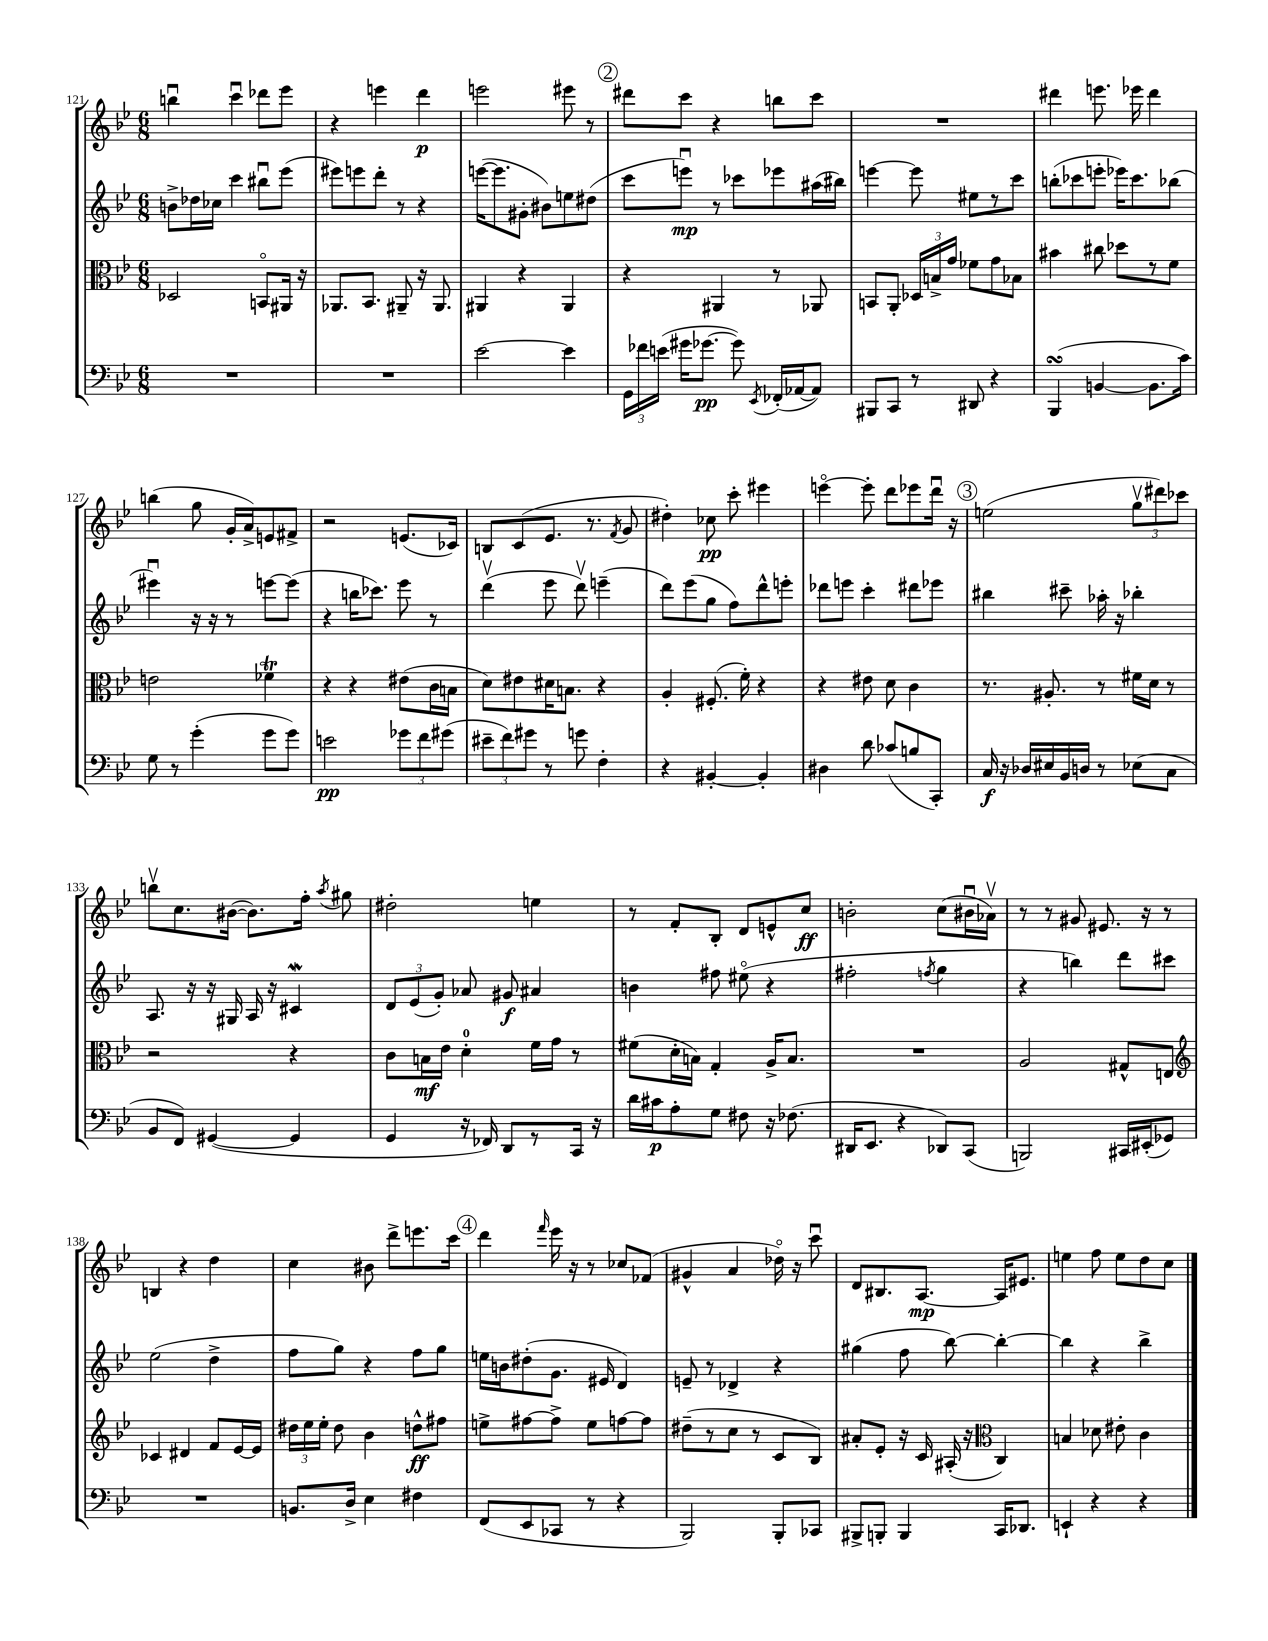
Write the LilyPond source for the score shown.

<<
\new StaffGroup <<
\new Staff = "s0" {
    \clef treble \key bes \major \numericTimeSignature \time 6/8
    \autoBeamOff b''4\downbow c'''4\downbow des'''8[ ees'''8] |
    r4 e'''4 d'''4\p |
    e'''2 eis'''8 r8 |
    \mark \markup { \circle "2" } dis'''8[ c'''8] r4 b''8[ c'''8] |
    R2. |
    dis'''4 e'''8. ees'''16 dis'''4 |
    b''4( g''8 g'16[-. a'16->) e'8 fis'8]-> |
    r2 e'8.[( ces'16]) |
    b8[ c'8( ees'8.] r8. \acciaccatura { f'8 } g'8 |
    dis''4-.) ces''8\pp c'''8-. eis'''4 |
    e'''4~\flageolet e'''8-. d'''8[ ees'''8 d'''16]\downbow r16 |
    \mark \markup { \circle "3" } e''2( \tuplet 3/2 { g''8[\upbow dis'''8) ces'''8] } |
    b''8[\upbow c''8. bis'16]~( bis'8.[) f''16]-. \acciaccatura { a''8 } gis''8 |
    dis''2-. e''4 |
    r8 f'8[-. bes8]-. d'8[ e'8-^ c''8]\ff |
    b'2-. c''8[( bis'16\downbow aes'16]\upbow) |
    r8 r8 gis'8 eis'8. r16 r8 |
    b4 r4 d''4 |
    c''4 bis'8 d'''8[-> e'''8. c'''16] |
    \mark \markup { \circle "4" } d'''4 \grace { f'''16 } ees'''16 r16 r8 ces''8[ fes'8]( |
    gis'4-^ a'4 des''16\flageolet) r16 c'''8\downbow |
    d'8[ bis8. a8.]~\mp a16[ eis'8.] |
    e''4 f''8 e''8[ d''8 c''8] \bar "|." |
}
\new Staff = "s1" {
    \clef treble \key bes \major \numericTimeSignature \time 6/8
    \autoBeamOff b'8[-> des''16 ces''16] c'''4 bis''8[\downbow ees'''8]( |
    eis'''8[) e'''8 d'''8]-. r8 r4 |
    e'''16[~( e'''8. gis'8]-. bis'8[) e''8 dis''8]( |
    \mark \markup { \circle "2" } c'''8[ e'''8]\downbow\mp) r8 ces'''8[ ees'''8 ais''16( bis''16]) |
    e'''4~ e'''8 eis''8[ r8 c'''8] |
    b''8[-.( ces'''8 e'''8]-. ees'''16[) ces'''8. bes''8]( |
    eis'''4\downbow) r16 r16 r8 e'''8[~ e'''8]( |
    r4 b''16[ ces'''8.]) ees'''8 r8 |
    d'''4\upbow( ees'''8 d'''8\upbow) e'''4--( |
    d'''8[) ees'''8( g''8] f''8[) d'''8-^ e'''8]-. |
    des'''8[ e'''8] c'''4-. dis'''8[ ees'''8] |
    \mark \markup { \circle "3" } bis''4 cis'''8-- aes''16-. r16 bes''4-. |
    a8. r16 r16 gis16 a16 r16 cis'4\mordent |
    \tuplet 3/2 { d'8[ ees'8( g'8]-.) } aes'8 gis'8\f ais'4 |
    b'4 fis''8 eis''8\flageolet( r4 |
    fis''2-. \acciaccatura { f''8 } g''4 |
    r4 b''4) d'''8[ cis'''8] |
    ees''2( d''4-> |
    f''8[ g''8]) r4 f''8[ g''8] |
    \mark \markup { \circle "4" } e''16[ b'16 dis''8-.( g'8.] eis'16 d'4) |
    e'8-- r8 des'4-> r4 |
    gis''4( f''8 bes''8~) bes''4~-. |
    bes''4 r4 bes''4-> \bar "|." |
}
\new Staff = "s2" {
    \clef alto \key bes \major \numericTimeSignature \time 6/8
    \autoBeamOff des2 b,8[\flageolet ais,16] r16 |
    aes,8.[ bes,8.] ais,8-- r16 ais,8. |
    ais,4 r4 ais,4 |
    \mark \markup { \circle "2" } r4 ais,4 r8 aes,8 |
    b,8[ a,8]-. \tuplet 3/2 { des16[ b16-> g'16] } fes'8[ g'8 bes8] |
    bis'4 cis''8 des''8[ r8 f'8] |
    e'2 fes'4\trill |
    r4 r4 eis'8[( c'16 b16] |
    d'8[) eis'8 dis'16 b8.] r4 |
    a4-. fis8.-.( f'16-.) r4 |
    r4 eis'8 d'8 c'4 |
    \mark \markup { \circle "3" } r8. ais8.-. r8 fis'16[ d'16] r8 |
    r2 r4 |
    c'8[ b16\mf ees'16] d'4-0-. f'16[ g'16] r8 |
    fis'8[( d'16-. b16]) g4-. a16[-> b8.] |
    R2. |
    a2 gis8[-^ e8] |
    \clef treble ces'4 dis'4 f'8[ ees'16~ ees'16] |
    \tuplet 3/2 { dis''16[ ees''16 ees''16]-. } dis''8 bes'4 d''8[-^\ff fis''8] |
    \mark \markup { \circle "4" } e''8[-> fis''8~ fis''8]-> e''8[ f''8~ f''8] |
    dis''8[--( r8 c''8] r8 c'8[ bes8]) |
    ais'8[-. ees'8]-. r16 c'16 ais16-.( r16 \clef alto c4) |
    b4 des'8 eis'8-. c'4 \bar "|." |
}
\new Staff = "s3" {
    \clef bass \key bes \major \numericTimeSignature \time 6/8
    \autoBeamOff R2. |
    R2. |
    ees'2~ ees'4 |
    \mark \markup { \circle "2" } \tuplet 3/2 { g,16[ fes'16 e'16]( } gis'16[ ges'8.]~\pp ges'8) \acciaccatura { ees,8 } fes,16[-.( aes,16~ aes,8]) |
    bis,,8[ c,8] r8 dis,8 r4 |
    bes,,4\turn( b,4~ b,8.[ c'16]) |
    g8 r8 g'4-.( g'8[ g'8]) |
    e'2\pp \tuplet 3/2 { ges'8[ f'8 gis'8]( } |
    \tuplet 3/2 { eis'8[-- f'8) gis'8] } r8 g'8 f4-. |
    r4 bis,4~-. bis,4-. |
    dis4 d'8 ces'8[( b8 c,8]-.) |
    \mark \markup { \circle "3" } c16\f r16 des16[ eis16 bes,16 d16] r8 ees8[( c8] |
    bes,8[ f,8]) gis,4~( gis,4 |
    g,4 r16 fes,16) d,8[ r8 c,16] r16 |
    d'16[ cis'16\p a8-. g8] fis8 r16 fes8.( |
    dis,16[ ees,8.] r4 des,8[) c,8]( |
    b,,2) cis,16[ eis,16-.( ges,8]) |
    R2. |
    b,8.[ d16]-> ees4 fis4 |
    \mark \markup { \circle "4" } f,8[( ees,8 ces,8] r8 r4 |
    bes,,2) bes,,8[-. ces,8] |
    bis,,8[-> b,,8]-. b,,4 c,16[ des,8.] |
    e,4-! r4 r4 \bar "|." |
}
>>
>>
\layout { \context { \Score currentBarNumber = #121 } }
